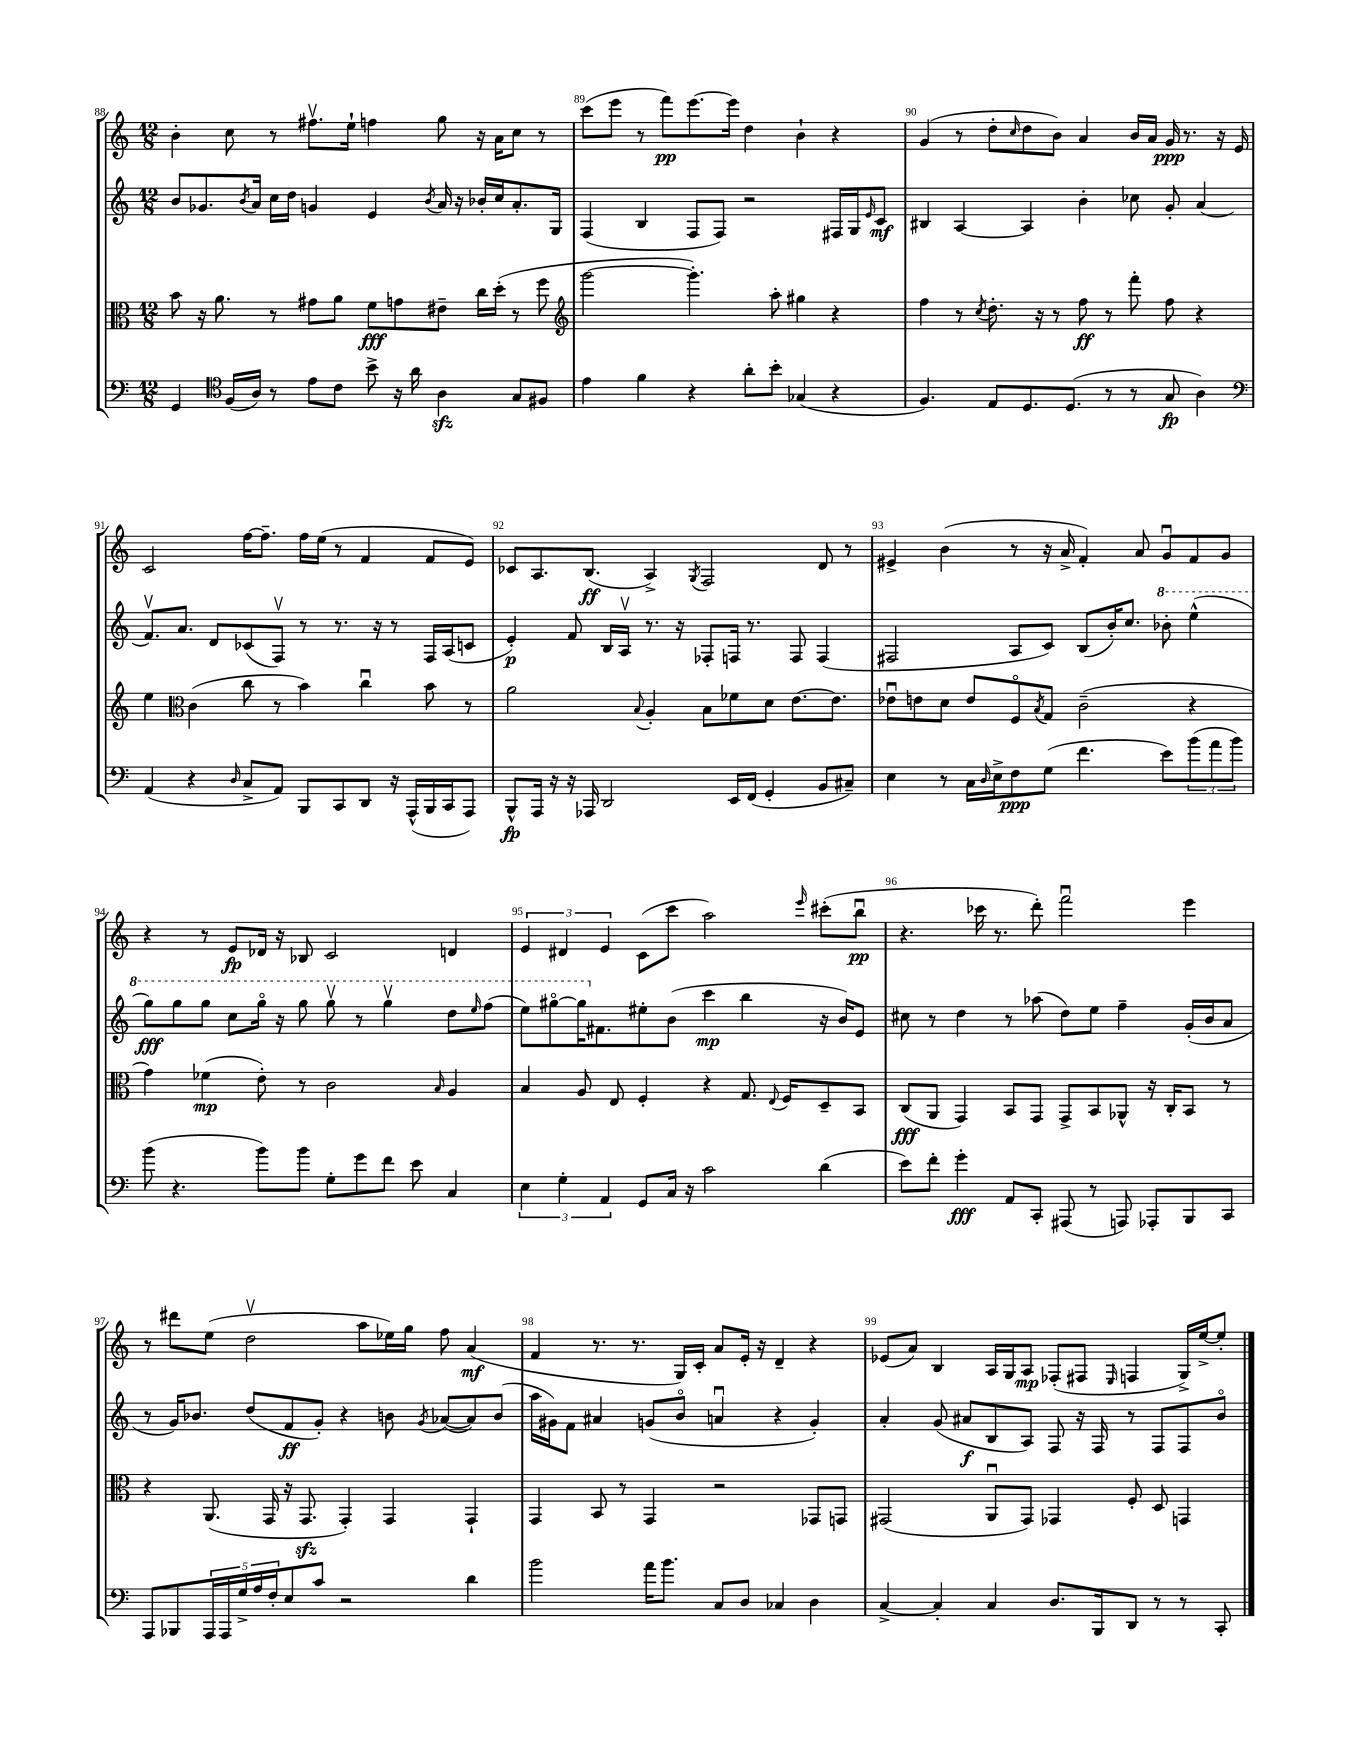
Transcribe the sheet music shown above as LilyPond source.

<<
\new StaffGroup <<
\new Staff = "s0" {
    \clef treble \key c \major \numericTimeSignature \time 12/8
    b'4-. c''8 r8 fis''8.\upbow e''16-! f''4 g''8 r16 a'16 c''8 r8 |
    c'''8( e'''8 r8 f'''8\pp) e'''8.~ e'''16 d''4 b'4-! r4 |
    g'4( r8 d''8-. \grace { c''16 } d''8 b'8) a'4 b'16 a'16 g'16\ppp r8. r16 e'16 |
    c'2 f''16~ f''8.-- f''16 e''16( r8 f'4 f'8 e'8) |
    ces'8 a8. b8.\ff( a4->) \acciaccatura { g8 } f2 d'8 r8 |
    eis'4-> b'4( r8 r16 a'16-> f'4-.) a'8 g'8\downbow f'8 g'8 |
    r4 r8 e'8\fp des'16 r16 bes8 c'2 d'4 |
    \tuplet 3/2 { e'4 dis'4 e'4 } c'8( c'''8 a''2) \grace { e'''16 } cis'''8-.( b''8\downbow\pp |
    r4. ces'''16 r8. d'''8-.) f'''2\downbow e'''4 |
    r8 dis'''8 e''8( d''2\upbow a''8 ees''16) g''16 f''8 a'4\mf( |
    f'4 r8. r8. g16) c'16-. a'8 e'16-. r16 d'4-- r4 |
    ees'8( a'8) b4 a16 g16 a8\mp fes8-.( fis8 \grace { e16 } f4 g16->) e''16~-> e''8-. \bar "|." |
}
\new Staff = "s1" {
    \clef treble \key c \major \numericTimeSignature \time 12/8
    b'8 ges'8. \acciaccatura { b'8 } a'16 c''16 d''16 g'4 e'4 \acciaccatura { b'8 } a'16 r16 bes'16-. c''16 a'8.-. g16 |
    f4( b4 f8 f8) r2 fis16 g16 \grace { e'16 } c'8\mf |
    bis4 a4~ a4 b'4-. ces''8 g'8-. a'4( |
    f'8.\upbow) a'8. d'8 ces'8( f8\upbow) r8 r8. r16 r8 f16 a16( c'8 |
    e'4-.\p) f'8 b16 a16\upbow r8. r16 fes8-. f16 r8. f8 f4( |
    fis2 a8 c'8) b8( b'16-.) c''8. \ottava #1 bes''8-. e'''4-^( |
    g'''8\fff) g'''8 g'''8 c'''8 g'''16\flageolet r16 g'''8 g'''8\upbow r8 g'''4\upbow d'''8 \grace { e'''16 } f'''8( |
    e'''8) gis'''8~\flageolet gis'''16 \ottava #0 fis'8. eis''8-. b'8( c'''4\mp b''4 r16 b'16) e'8 |
    cis''8 r8 d''4 r8 aes''8( d''8) e''8 f''4-- g'16-.( b'16 a'8 |
    r8 g'16) bes'8. d''8( f'8\ff g'8-.) r4 b'8 \acciaccatura { g'8 } aes'8~( aes'8) b'8( |
    a''16 gis'16) f'8 ais'4 g'8( b'8\flageolet a'4\downbow r4 g'4-.) |
    a'4-. g'8( ais'8\f b8 a8) f8 r16 f16 r8 f8 f8 b'8\flageolet \bar "|." |
}
\new Staff = "s2" {
    \clef alto \key c \major \numericTimeSignature \time 12/8
    b'8 r16 a'8. r8 gis'8 a'8 f'8\fff g'8 eis'8-- c''16 d''16-.( r8 f''8 |
    \clef treble g'''2~ g'''4.-.) a''8-. gis''4 r4 |
    f''4 r8 \acciaccatura { c''8 } d''8.-. r16 r8 f''8\ff r8 f'''8-. f''8 r4 |
    e''4 \clef alto c'4( c''8 r8 b'4) c''4\downbow b'8 r8 |
    a'2 \appoggiatura { b8 } a4-. b8 fes'8 d'8 e'8.~ e'8. |
    ees'8\downbow e'8 d'8 e'8 f8\flageolet \acciaccatura { b8 } g8 c'2--( r4 |
    g'4) fes'4\mp( e'8-.) r8 c'2 \grace { b16 } a4 |
    b4 a8 e8 f4-. r4 g8. \appoggiatura { e8 } f16 d8-- b,8 |
    c8\fff( a,8 g,4) b,8 g,8 g,8-> b,8 aes,8-^ r16 c16-. b,8 r8 |
    r4 a,8.( g,16 r16 g,8.\sfz g,4-.) g,4 g,4-! |
    g,4 b,8 r8 g,4 r2 ges,8 g,8 |
    gis,2( a,8\downbow gis,8) ges,4 f8-. d8 g,4 \bar "|." |
}
\new Staff = "s3" {
    \clef bass \key c \major \numericTimeSignature \time 12/8
    g,4 \clef tenor f16( a16) r8 e'8 c'8 b'8-> r16 a'16 a4\sfz g8 fis8 |
    e'4 f'4 r4 a'8-. b'8-. ges4( r4 |
    f4.) e8 d8. d8.( r8 r8 g8\fp a4) |
    \clef bass a,4( r4 \grace { d16 } c8-> a,8) b,,8 c,8 d,8 r16 a,,16-^( b,,16 c,16 a,,8) |
    b,,8-^\fp a,,16 r16 r16 aes,,16 d,2 e,16 f,16( g,4-. b,8 cis8--) |
    e4 r8 c16 \grace { d16 } e16-> f8\ppp g8( f'4. e'8) \tuplet 3/2 { b'8( a'8 b'8) } |
    b'8( r4. b'8) b'8 g8-. g'8 f'8 e'8 c4 |
    \tuplet 3/2 { e4 g4-. a,4 } g,8 c16 r16 c'2 d'4( |
    e'8) f'8-. g'4-.\fff a,8 c,8-. ais,,8( r8 a,,8) aes,,8-. b,,8 c,8 |
    a,,8 bes,,8 \tuplet 5/4 { a,,16 a,,16 g16-> a16 f16-. } e8 c'8 r2 d'4 |
    b'2 a'16 b'8. c8 d8 ces4 d4 |
    c4~-> c4-. c4 d8. b,,16 d,8 r8 r8 c,8-. \bar "|." |
}
>>
>>
\layout { \context { \Score currentBarNumber = #88 \override BarNumber.break-visibility = ##(#f #t #t) barNumberVisibility = #all-bar-numbers-visible } }
